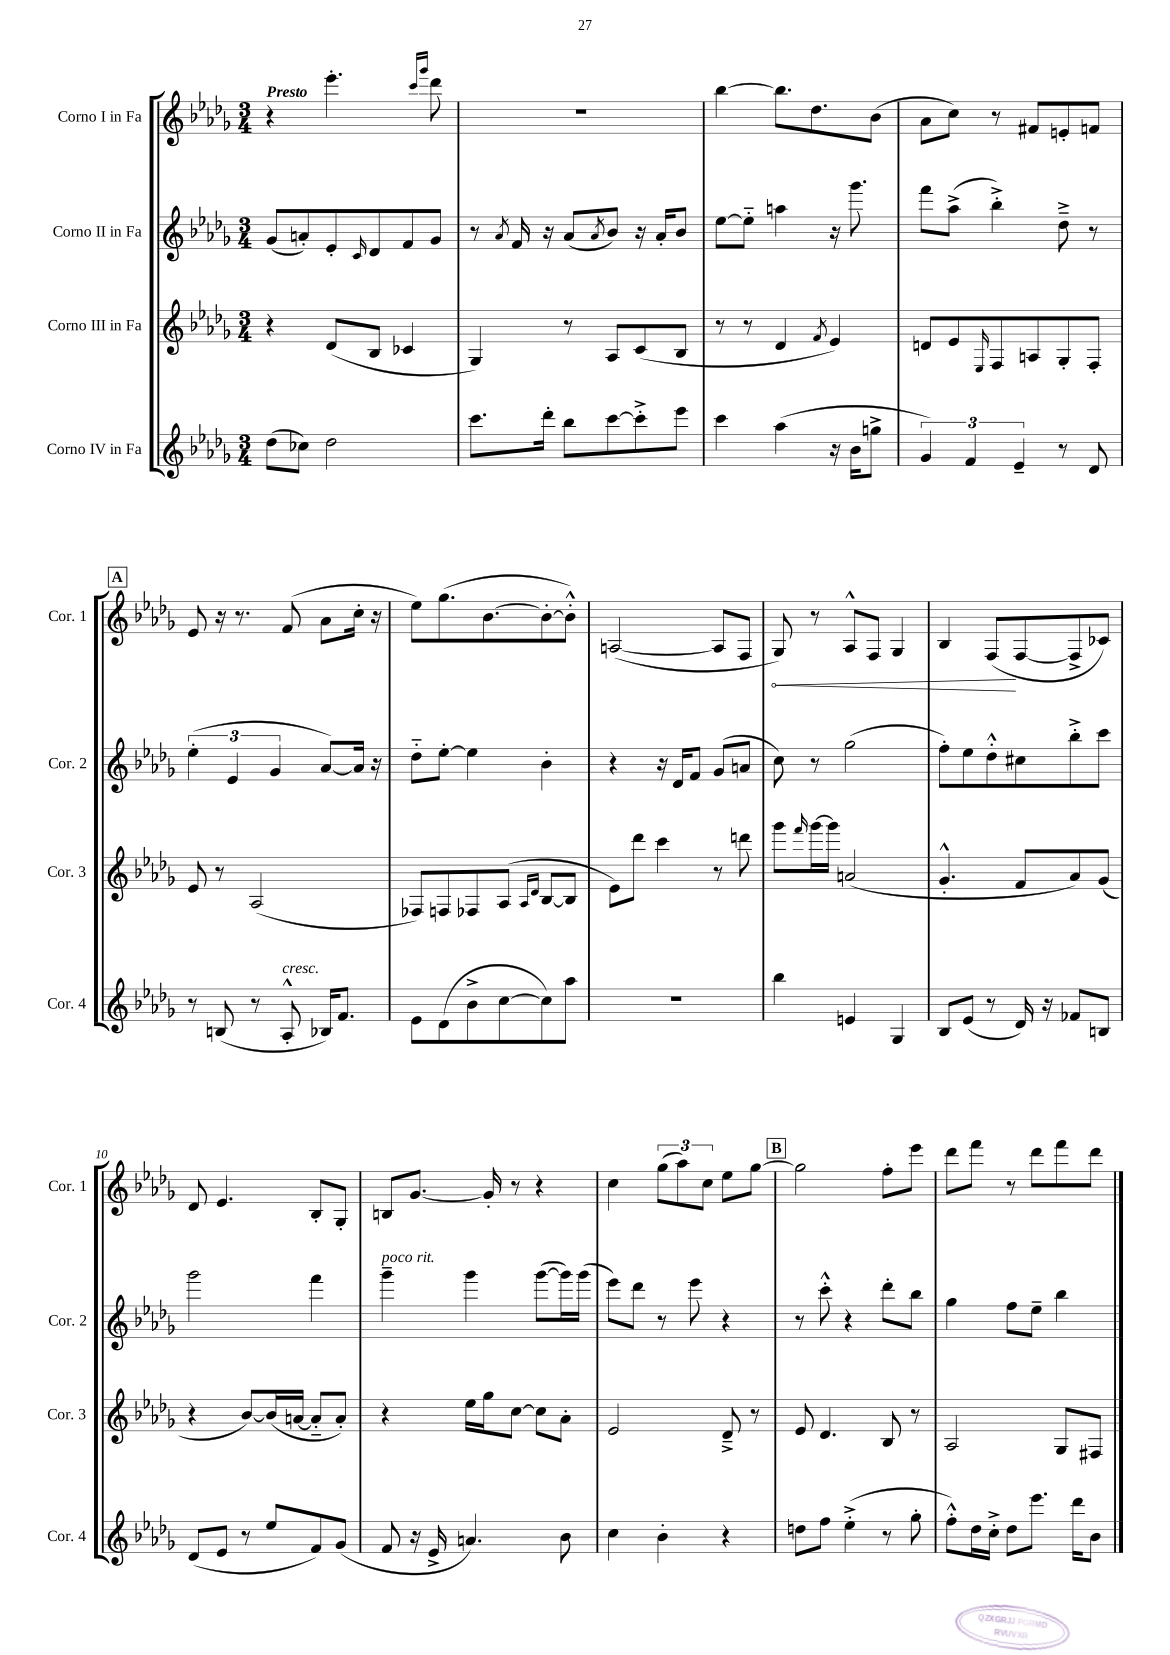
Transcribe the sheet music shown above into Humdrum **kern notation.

**kern	**kern	**kern	**kern
*staff4	*staff3	*staff2	*staff1
*clefG2	*clefG2	*clefG2	*clefG2
*k[b-e-a-d-g-]	*k[b-e-a-d-g-]	*k[b-e-a-d-g-]	*k[b-e-a-d-g-]
*M3/4	*M3/4	*M3/4	*M3/4
(8dd-	4r	(8g-	4r
8cc-)	.	8a')	.
2dd-	(8d-	8e-'	4.eee-'
.	.	16qqc	.
.	8B-	8d-	.
.	4c-	8f	.
.	.	.	16qqccc
.	.	.	16qqggg-
.	.	8g-	8ddd-
=	=	=	=
8.ccc	4G-)	8r	2.r
.	.	8qa-	.
.	.	16f	.
16ddd-'	.	16r	.
8bb-	8r	(8a-	.
.	.	8qa-	.
[8ccc	8A-	8b-)	.
8ccc'^]	(8c	16r	.
.	.	16a-'	.
8eee-	8B-	8b-	.
=	=	=	=
4ccc	8r	[8ee-	[4bb-
.	8r	8ee-'~]	.
(4aa-	4d-	4aa	8.bb-]
.	.	.	8.dd-
.	8qf	.	.
16r	4e-)	16r	.
16b-	.	8.ggg-	.
8gg^	.	.	(8b-
=	=	=	=
6g-)	8d	8fff	8a-
.	8e-	(8aa-^	8cc)
6f	.	.	.
.	16qqE-	.	.
.	8F	4bb-'^)	8r
6e-~	.	.	.
.	8A	.	8f#
8r	8G-'	8dd-~^	8e'
8d-	8F'	8r	8f
=	=	=	=
8r	8e-	(6ee-'	8e-
(8B	8r	.	16r
.	.	6e-	.
.	.	.	8.r
8r	(2A-	.	.
.	.	6g-	.
8A-'^^	.	.	(8f
16B-)	.	[8a-)	8a-
8.f	.	.	.
.	.	16a-]	16cc'
.	.	16r	16r
=	=	=	=
8e-	8F-)	8dd-'~	8ee-)
(8d-	8F	[8ee-'	(8.gg-
8b-^	8F-	4ee-]	.
.	.	.	[8.b-
[8cc	(8A-	.	.
.	16qqA-	.	.
.	16qqd-	.	.
8cc])	[8B-	4b-'	8b-'_
8aa-	8B-]	.	8b-'^^])
=	=	=	=
2.r	8e-)	4r	([2A
.	8ddd-	.	.
.	4ccc	16r	.
.	.	16d-	.
.	.	8f	.
.	8r	(8g-	8A]
.	8ddd	8a	8F
=	=	=	=
4bb-	8ggg-	8cc)	8G-)
.	16qqfff	.	.
.	[16ggg-	8r	8r
.	16ggg-]	.	.
4e	(2a	(2gg-	8A-^^
.	.	.	8F
4G-	.	.	4G-
=	=	=	=
8B-	4.g-'^^	8ff')	4B-
(8e-	.	8ee-	.
8r	.	8dd-'^^	(8F
16d-)	8f	8cc#	[8F
16r	.	.	.
8f-	8a-)	8bb-'^	8F^]
8B	(8g-	8ccc	8c-)
=	=	=	=
(8d-	4r	2ggg-	8d-
8e-	.	.	4.e-
8r	[8b-)	.	.
8ee-	(16b-]	.	.
.	[16a	.	.
8f)	8a'~]	4fff	8B-'
(8g-	8a')	.	8G-'
=	=	=	=
8f	4r	4ggg-~	8B
16r	.	.	[8.g-
16e-^	.	.	.
4.a)	16ee-	4ggg-	.
.	16gg-	.	16g-']
.	[8cc	.	8r
.	8cc]	([8ggg-	4r
8b-	8a-'	16ggg-])	.
.	.	(16ggg-	.
=	=	=	=
4cc	2e-	8eee-)	4cc
.	.	8ddd-	.
4b-'	.	8r	(12gg-
.	.	.	12aa-)
.	.	8eee-	.
.	.	.	12cc
4r	8d-~^	4r	8ee-
.	8r	.	[8gg-
=	=	=	=
8dd	8e-	8r	2gg-]
8ff	4.d-	8ccc'^^	.
(4ee-'^	.	4r	.
8r	8B-	8ddd-'	8ff'
8gg-'	8r	8bb-	8eee-
=	=	=	=
8ff'^^)	2A-	4gg-	8ddd-
16dd-	.	.	8fff
16cc'^	.	.	.
8dd-	.	8ff	8r
8.eee-	.	8ee-~	8ddd-
.	8G-	4bb-	8fff
16ddd-	.	.	.
8b-	8F#	.	8ddd-
==	==	==	==
*-	*-	*-	*-
